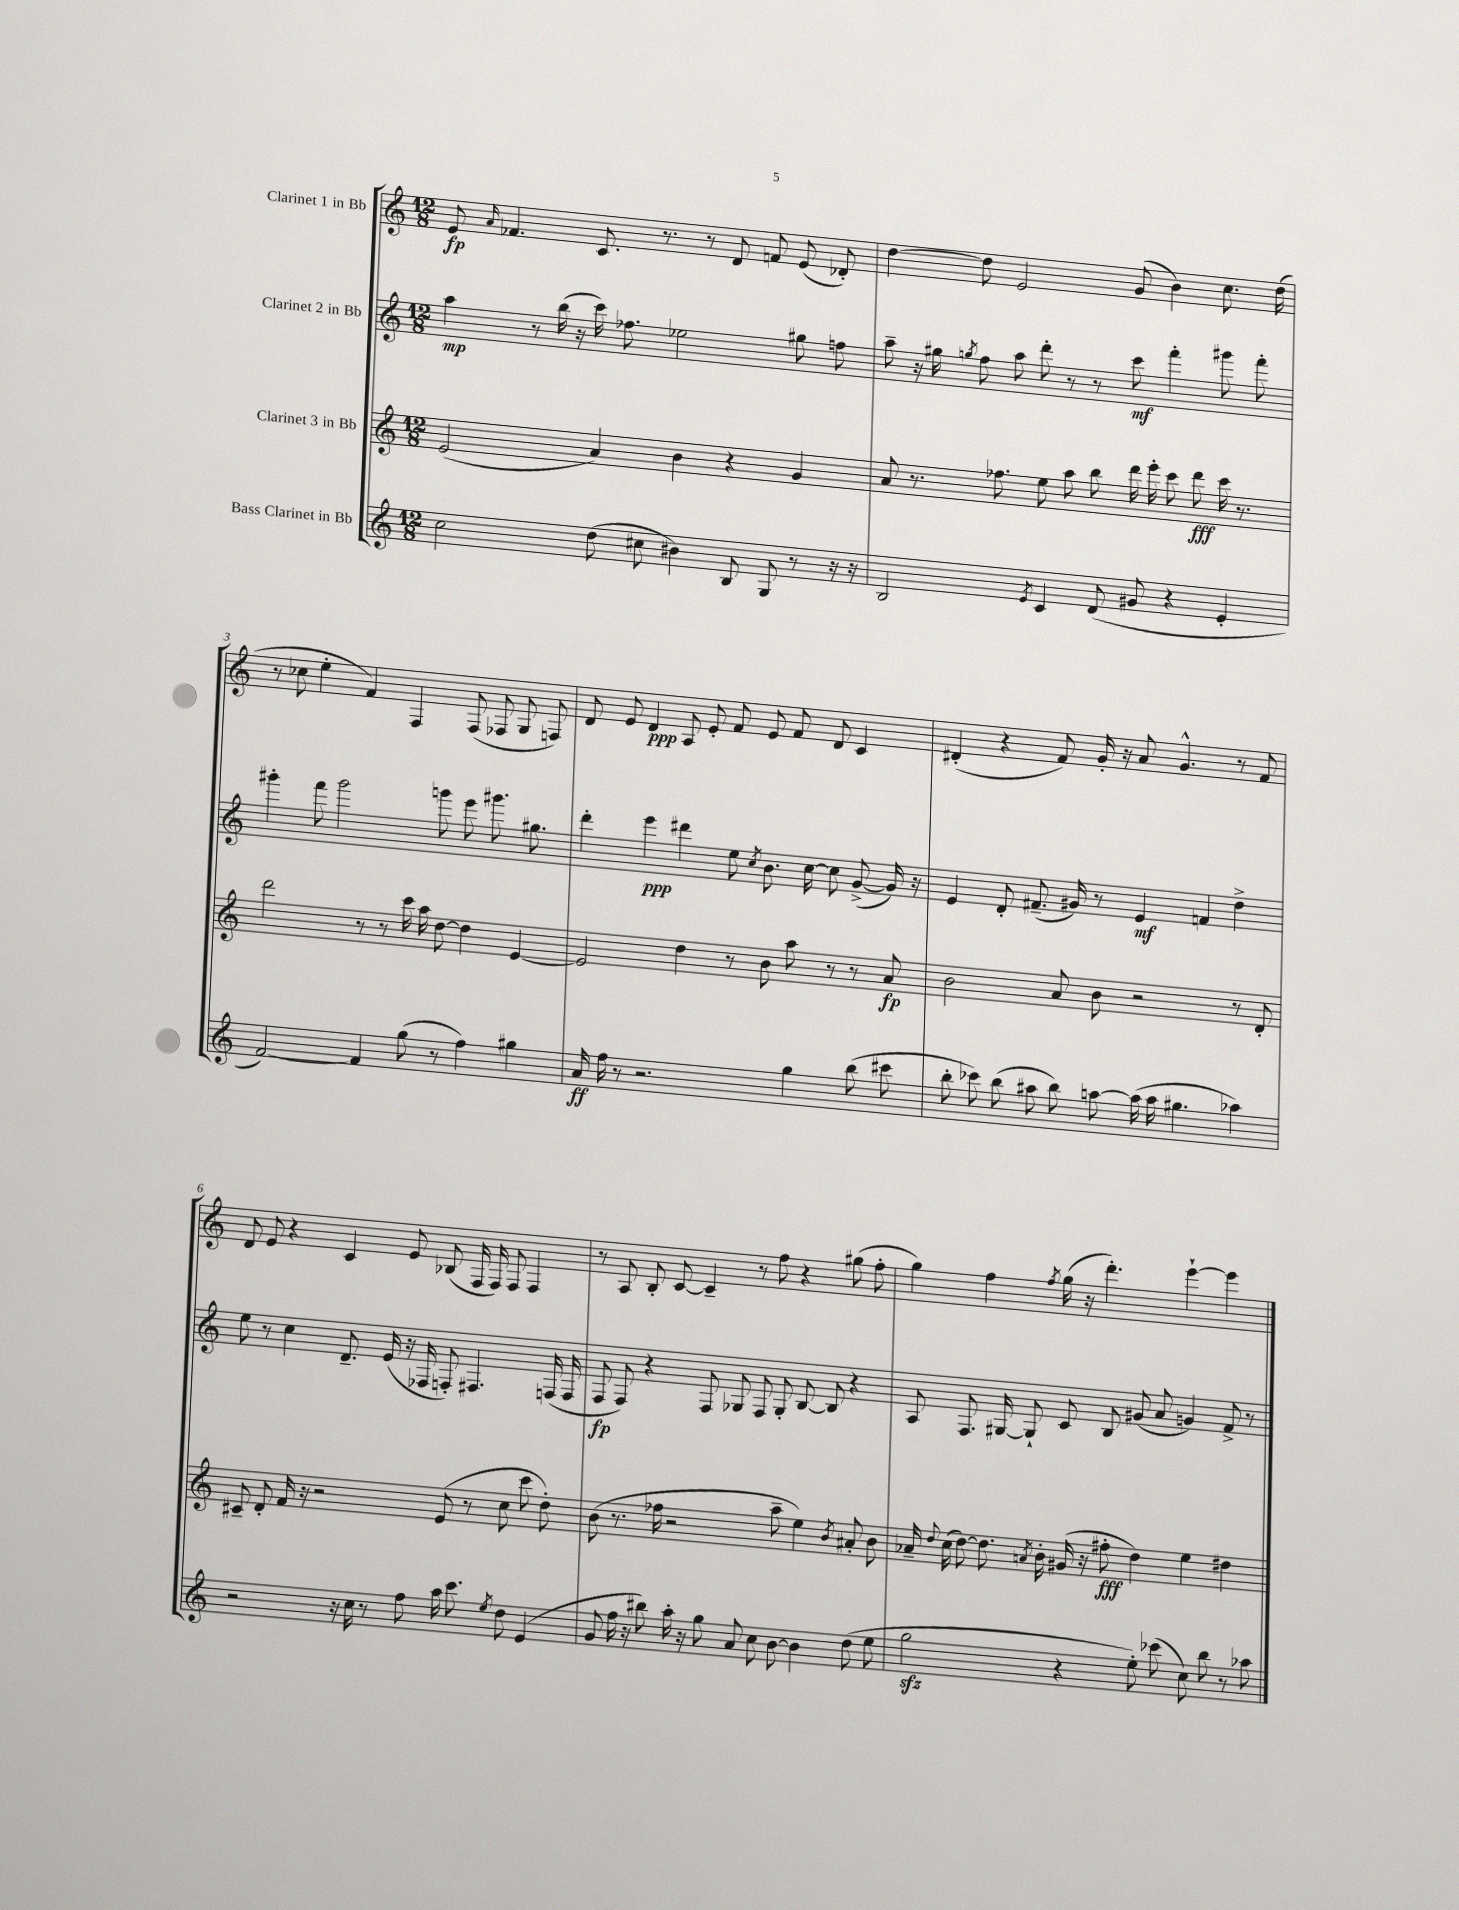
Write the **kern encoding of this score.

**kern	**kern	**kern	**kern
*staff4	*staff3	*staff2	*staff1
*clefG2	*clefG2	*clefG2	*clefG2
*k[]	*k[]	*k[]	*k[]
*M12/8	*M12/8	*M12/8	*M12/8
2cc	(2e	4aa	8e
.	.	.	16qqa
.	.	.	4.f-
.	.	8r	.
.	.	(16bb	.
.	.	16r	.
(8dd	4a)	16ccc)	8.c
.	.	8.ff-	.
8cc#	.	.	.
.	.	.	8.r
4b#)	4b	2ee-	.
.	.	.	8r
8B	4r	.	8d
8G	.	.	8f
8r	4g	8gg#	(8e
16r	.	8ff	8d-')
16r	.	.	.
=	=	=	=
2B	8a	8aa~	[4dd
.	8.r	16r	.
.	.	16gg#	.
.	.	8qgg	.
.	.	8ff	8dd]
.	8.ff-	.	.
.	.	8aa	2e
8qe	.	.	.
4c	8ee	8ddd'	.
.	8aa	8r	.
(8d	8bb	8r	.
8g#	16ddd	8ccc	(8g
.	16eee'	.	.
4r	8ccc	4fff'	4b)
.	8ddd	.	.
4e'	16ccc	8ggg#	8.cc
.	8.r	.	.
.	.	8fff'	.
.	.	.	(16dd
=	=	=	=
[2f)	2ddd	4ggg#'	8r
.	.	.	8cc-
.	.	8fff	4ee'
.	.	2ggg#	.
4f]	8r	.	4f)
.	8r	.	.
(8gg	16ccc	.	4F
.	16aa	.	.
8r	[8dd	8ggg	.
4ff)	4dd]	8eee	(8F
.	.	8.ggg#	8F-
4gg#	[4e	.	8G
.	.	8.gg#	.
.	.	.	8F)
=	=	=	=
16a	2e]	4ddd'	8d
16ff	.	.	.
8r	.	.	8e
2.r	.	4eee	4d
.	4dd	4ddd#	8A
.	.	.	8e'
.	8r	8ee	8f
.	.	8qcc	.
.	8b	8.b	8e
4gg	8aa	.	8f
.	.	[16cc	.
.	8r	8cc]	8d
(8bb	8r	([8g^	4c
8ccc#	8a	16g])	.
.	.	16r	.
=	=	=	=
8bb'	2b	4e	(4d#'
8ccc-)	.	.	.
(8bb	.	8d'	4r
8aa#	.	(8.f#~	.
8bb)	8a	.	8f)
.	.	16g#)	.
[8aa	8b	8r	16g'
.	.	.	16r
(16aa]	2r	4e	8a
16aa	.	.	.
4.gg#	.	.	4.g^^
.	.	4f	.
4aa-)	8r	4dd^	8r
.	8d'	.	8f
=	=	=	=
2r	8c#~	8ee	8d
.	8d'	8r	8e
.	16f	4cc	4r
.	16r	.	.
.	2r	.	.
16r	.	8.d~	4c
16cc	.	.	.
8r	.	.	.
.	.	(16e	.
8ff	.	16r	8e
.	.	16F-	.
16aa	(8e	8F')	(8B-
8.ccc	.	.	.
.	8r	4.F#	16F
.	.	.	16F)
8qee	.	.	.
8dd	8cc	.	8F
(4e	8ccc	.	4F
.	8dd')	(16F	.
.	.	16F	.
=	=	=	=
8g	(8b	8F	8r
16ff	8.r	8F)	8A
16r	.	.	.
8bb#)	.	4r	8B'
.	16ff-	.	.
16aa'	2r	.	[8c
16r	.	.	.
8gg	.	8F	4c~]
8a	.	8G-	.
8cc	.	8F	8r
[8b	8aa~	8G-'	8ff
4b]	4ee)	[8B	4r
.	.	8B]	.
.	8qb	.	.
(8dd	8a#'	4r	(8gg#
8ee	8b	.	8ff'
=	=	=	=
2gg	16a-~	8A	4gg)
.	8qqdd	.	.
.	(16cc	.	.
.	[8dd)	8.F	.
.	8.dd]	.	4ff
.	.	[16G#	.
.	.	8G#`]	.
.	8qa	.	.
.	16b'	.	.
.	.	.	8qff
4r	(16g#	8c	(16gg
.	16r	.	16r
.	8ff#'	8B	4.ddd')
8ee')	4dd)	(8g#	.
(8ccc-	.	8a	.
8cc)	4ee	4g)	[4eee`
8bb	.	.	.
8r	4dd#	8f^	4eee]
8aa-	.	8r	.
==	==	==	==
*-	*-	*-	*-
